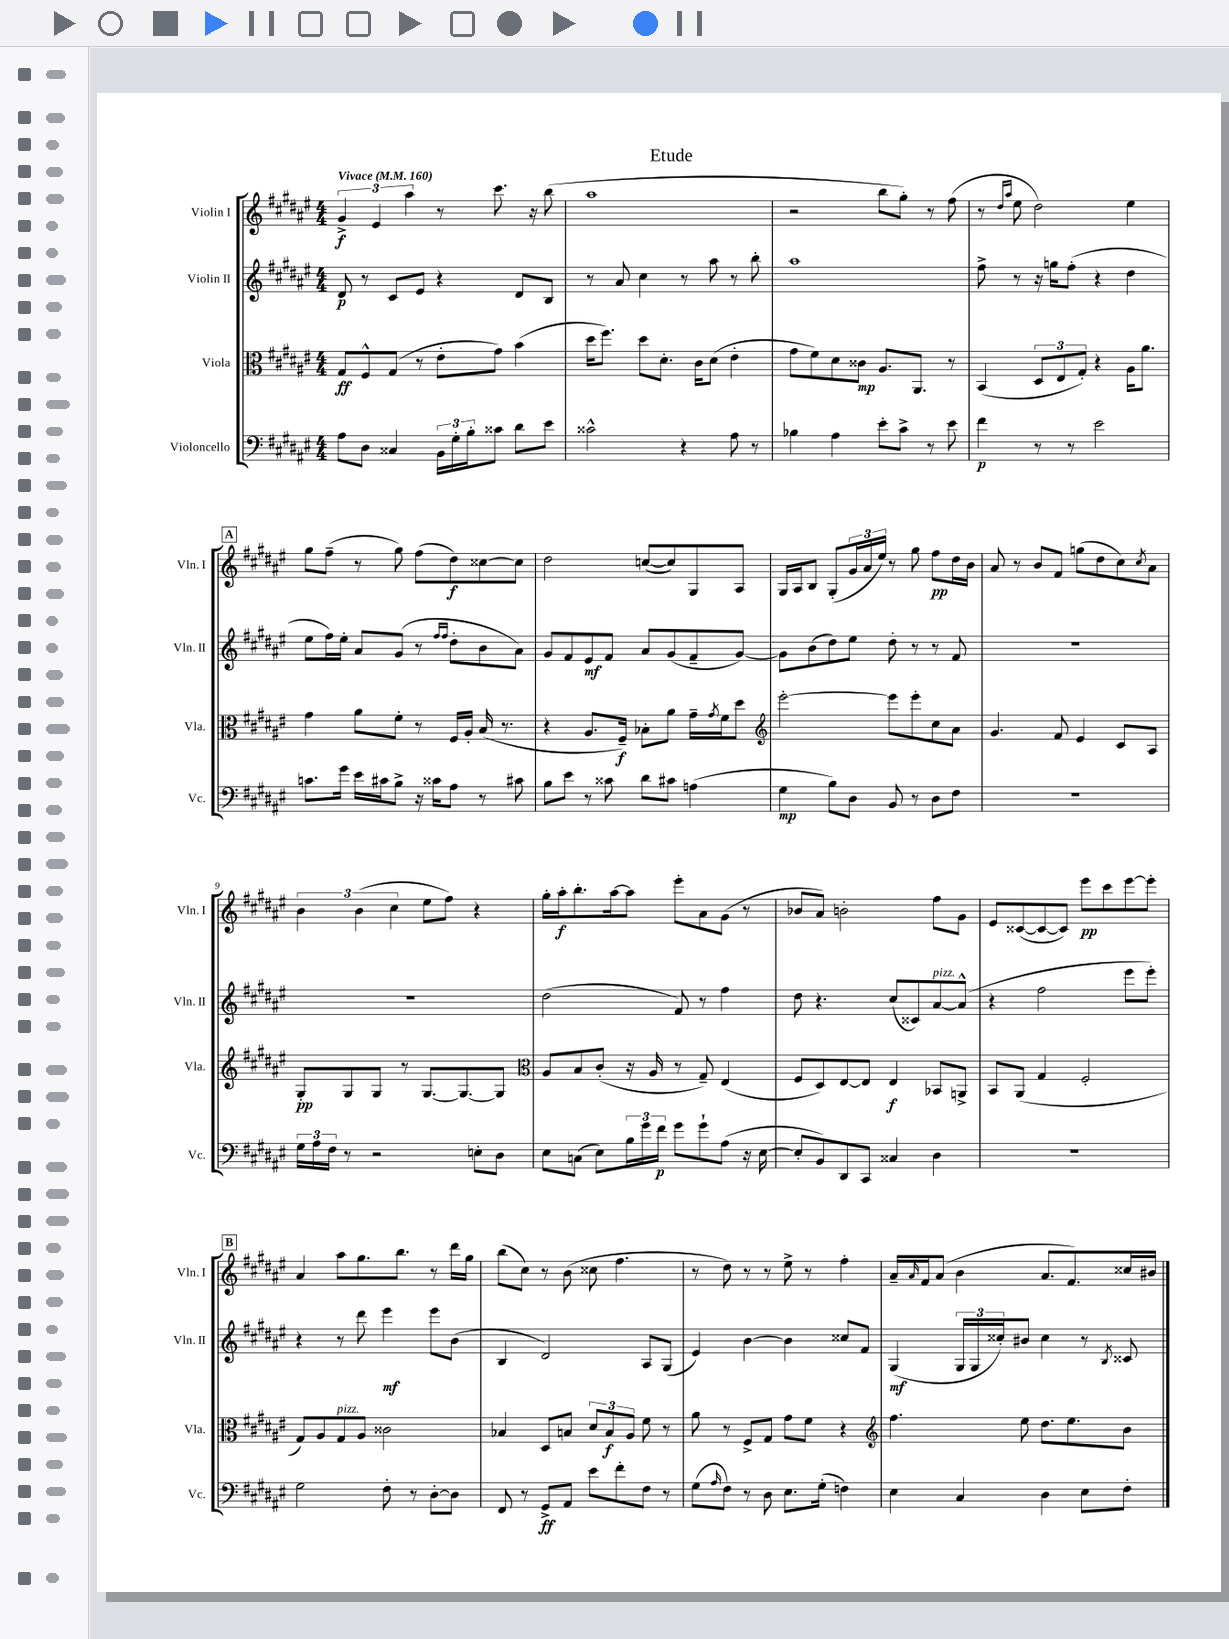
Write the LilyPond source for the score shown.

\header { title = "Etude" }
<<
\new StaffGroup <<
\new Staff = "s0" \with { instrumentName = "Violin I" shortInstrumentName = "Vln. I" } {
    \clef treble \key fis \major \numericTimeSignature \time 4/4 \tempo "Vivace" 4 = 160
    \tuplet 3/2 { gis'4->\f eis'4 ais''4 } r8 cis'''8. r16 b''8( |
    ais''1 |
    r2 b''8 gis''8-.) r8 fis''8( |
    r8 \grace { dis''16 ais''16 } eis''8 dis''2) eis''4 |
    \mark \markup { \box "A" } gis''8 fis''8--( r8 gis''8) fis''8( dis''8\f) cisis''8~ cisis''8 |
    dis''2 c''8~( c''8) gis8 ais8 |
    gis16 ais16 b8 gis8-.( \tuplet 3/2 { gis'16 ais'16 eis''16) } r8 gis''8 fis''8\pp dis''16 b'16 |
    ais'8 r8 b'8 fis'8 g''8( dis''8 cis''8) \acciaccatura { cis''8 } ais'8 |
    \tuplet 3/2 { b'4 b'4( cis''4 } eis''8 fis''8) r4 |
    gis''16-. ais''16-.\f b''8.-. ais''16~ ais''8 eis'''8-. ais'8 gis'8( r8 |
    bes'8 ais'8) b'2-. fis''8 gis'8 |
    eis'8 cisis'8~( cisis'8~ cisis'8) eis'''8\pp cis'''8 eis'''8~ eis'''8-. |
    \mark \markup { \box "B" } ais'4 ais''8 gis''8. b''8. r8 dis'''16 gis''16 |
    b''8( cis''8) r8 b'8( cisis''8 fis''4. |
    r8 dis''8) r8 r8 eis''8-> r8 fis''4-. |
    ais'16-- \grace { ais'16 } fis'16 ais'8( b'4 ais'8. fis'8.) cisis''16 bis'16 \bar "|." |
}
\new Staff = "s1" \with { instrumentName = "Violin II" shortInstrumentName = "Vln. II" } {
    \clef treble \key fis \major \numericTimeSignature \time 4/4
    dis'8\p r8 cis'8 eis'8 r4 dis'8 b8 |
    r8 ais'8 cis''4 r8 ais''8 r8 b''8-. |
    ais''1 |
    fis''8-> r8 r16 g''16 fis''8-.( r4 dis''4 |
    \mark \markup { \box "A" } eis''8 fis''16) eis''16-. ais'8 gis'8( r8 \grace { fis''16 fis''16 } dis''8-. b'8 ais'8) |
    gis'8 fis'8 eis'8\mf fis'8 ais'8 gis'8( fis'8-- gis'8~) |
    gis'8 b'8( dis''8) eis''8 dis''8-. r8 r8 fis'8 |
    R1 |
    R1 |
    dis''2( fis'8) r8 fis''4 |
    dis''8 r4. cis''8( cisis'8) ais'8~^\markup { \italic "pizz." } ais'8-^( |
    r4 fis''2 eis'''8 eis'''8-.) |
    \mark \markup { \box "B" } r4 r8 dis'''8 eis'''4\mf eis'''8 b'8( |
    b4 dis'2) ais8 gis8( |
    eis'4) b'4~ b'4 cisis''8 fis'8 |
    gis4\mf( \tuplet 3/2 { gis16 gis16 cisis''16-.) } bis'8 cisis''4 r8 \acciaccatura { b8 } cisis'8 \bar "|." |
}
\new Staff = "s2" \with { instrumentName = "Viola" shortInstrumentName = "Vla." } {
    \clef alto \key fis \major \numericTimeSignature \time 4/4
    gis8\ff fis8-^ gis8( r8 eis'8-. gis'8) b'4( |
    dis''16 fis''8.) dis''8 dis'8.-. cis'16 dis'8( eis'4-. |
    gis'8 fis'8) dis'8 cisis'8\mp ais8. ais,8. r8 |
    b,4( \tuplet 3/2 { dis8 eis8 gis8-.) } r4 ais16 ais'8. |
    \mark \markup { \box "A" } gis'4 ais'8 fis'8-. r8 fis16 ais16-. b16( r8. |
    r4 ais8. fis16--\f) bes8-. ais'8 gis'16-- \acciaccatura { gis'8 } fis'16 dis''8 |
    \clef treble eis'''2~-. eis'''8 eis'''8-. cis''8 ais'8 |
    gis'4. fis'8 eis'4 cis'8 ais8 |
    gis8-.\pp gis8 gis8 r8 gis8.~ gis8.~ gis8 |
    \clef alto ais8 b8 cis'8-.( r16 ais16 r8 gis8--) eis4( |
    fis8 dis8) eis8~ eis8 eis4\f bes,8 a,8-> |
    b,8 ais,8( gis4 fis2-. |
    \mark \markup { \box "B" } gis8) ais8 gis8^\markup { \italic "pizz." } ais8 cisis'2 |
    bes4 dis8 b8 \tuplet 3/2 { dis'8 b8\f ais8 } fis'8 r8 |
    ais'8 r8 fis8-> gis8 gis'8 fis'8 r4 |
    \clef treble fis''4. eis''8 dis''8. eis''8. b'8 \bar "|." |
}
\new Staff = "s3" \with { instrumentName = "Violoncello" shortInstrumentName = "Vc." } {
    \clef bass \key fis \major \numericTimeSignature \time 4/4
    ais8 dis8 cisis4 \tuplet 3/2 { b,16 gis16-. b16-. } cisis'8 dis'8 eis'8 |
    cisis'2-^ r4 ais8 r8 |
    bes4 ais4 eis'8-. cis'8-> r8 eis'8 |
    fis'4\p r8 r8 eis'2 |
    \mark \markup { \box "A" } c'8. gis'16 eis'16 cis'16 b8-> r16 cisis'16 ais8 r8 cis'8 |
    b8 eis'8 r8 cisis'8 dis'8 cis'8 a4( |
    gis4\mp b8) dis8 b,8 r8 dis8 fis8 |
    R1 |
    \tuplet 3/2 { gis16 ais16 fis16 } r8 r2 e8-. dis8 |
    eis8 c8( eis8) \tuplet 3/2 { b16 gis'16 fis'16\p } gis'8 gis'8-! ais8( r16 eis16~ |
    eis8-. b,8) dis,8 cis,8 cisis4 dis4 |
    R1 |
    \mark \markup { \box "B" } gis2 fis8-. r8 dis8~-. dis8 |
    fis,8 r8 gis,8->\ff ais,8 eis'8 fis'8-. fis8 r8 |
    gis8( \grace { ais16 } fis8) r8 dis8 eis8. gis16-.( f4) |
    eis4 cis4 dis4 eis8 fis8-. \bar "|." |
}
>>
>>
